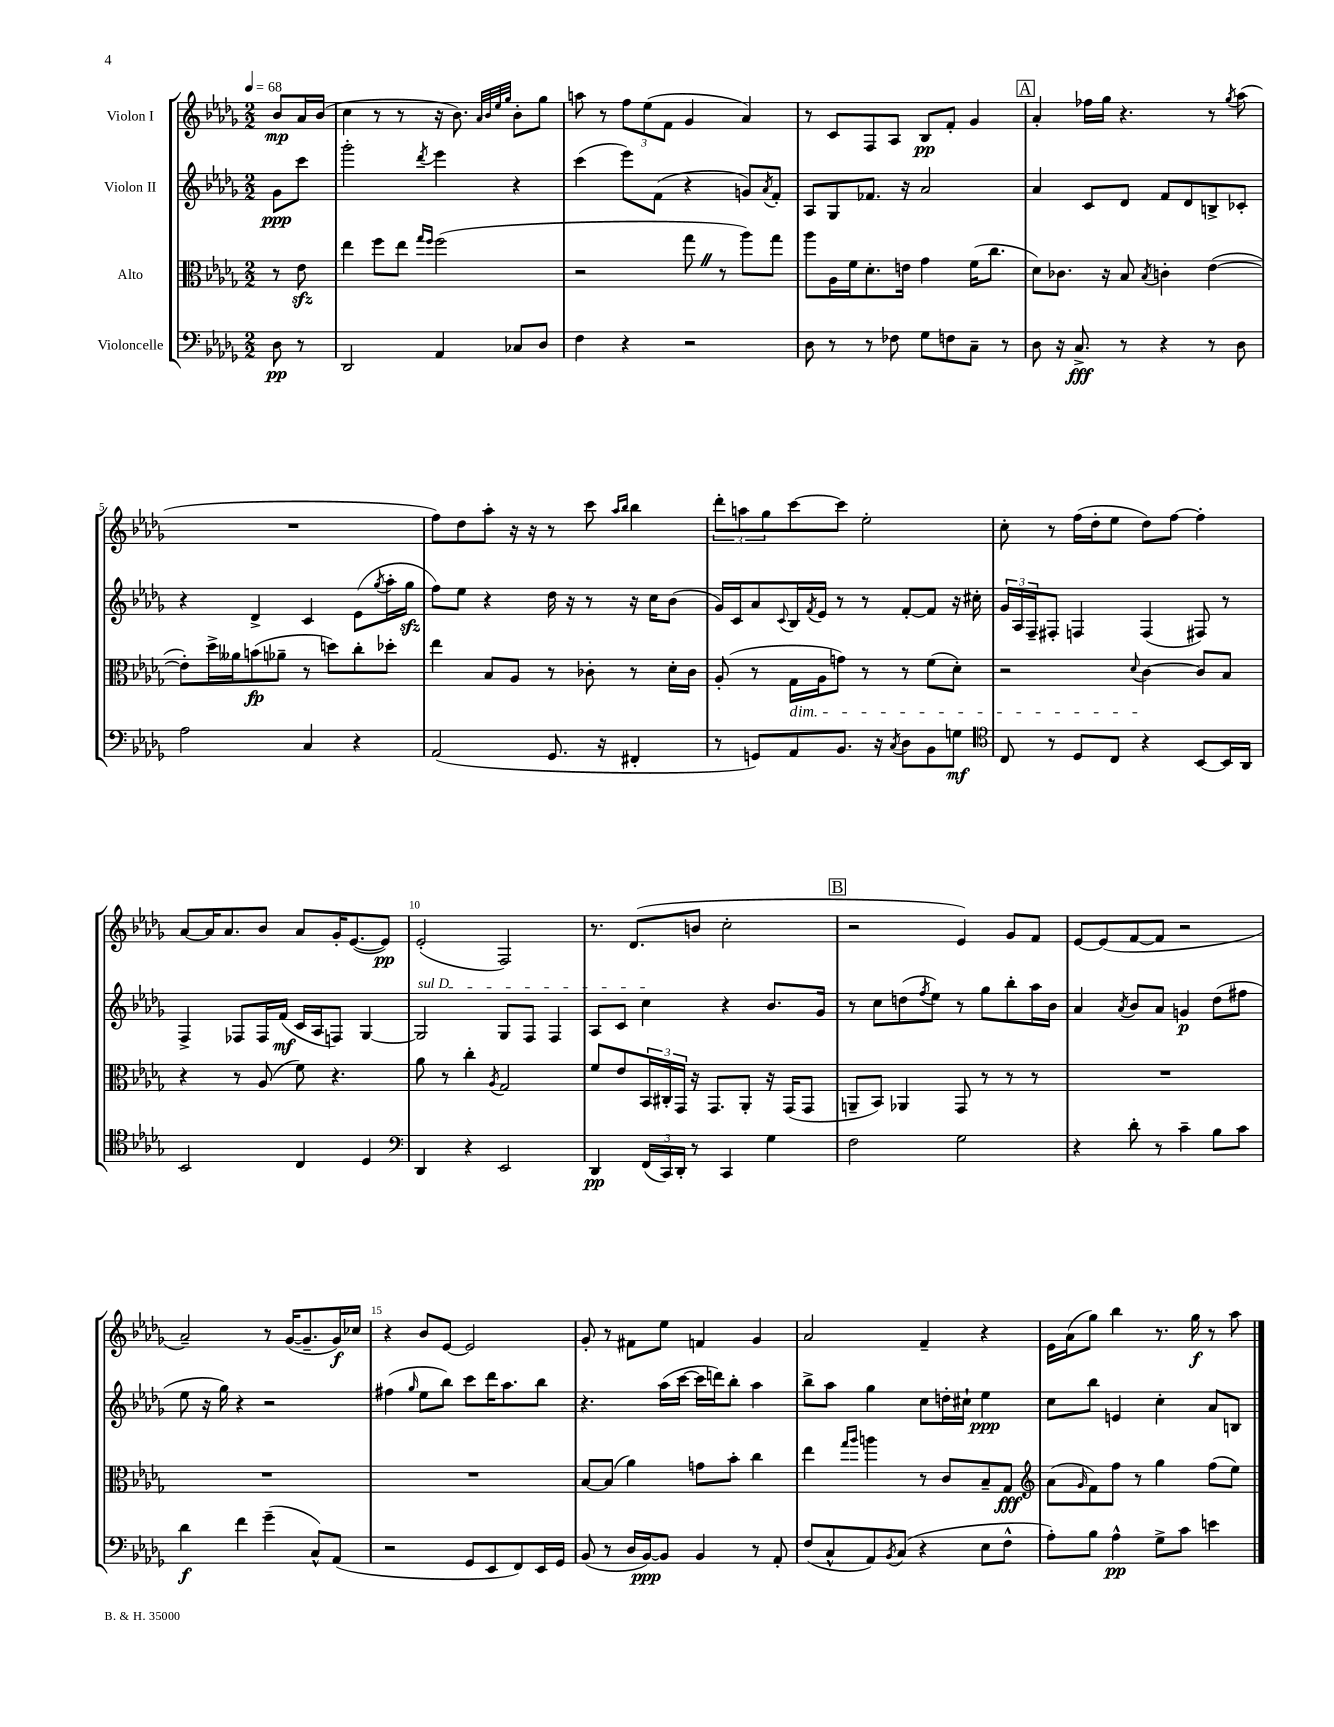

**kern	**dynam	**kern	**dynam	**kern	**dynam	**kern	**dynam
*part4	*part4	*part3	*part3	*part2	*part2	*part1	*part1
*staff4	*staff4	*staff3	*staff3	*staff2	*staff2	*staff1	*staff1
*I"Violoncelle	*	*I"Alto	*	*I"Violon II	*	*I"Violon I	*
*clefF4	*	*clefC3	*	*clefG2	*	*clefG2	*
*k[b-e-a-d-g-]	*	*k[b-e-a-d-g-]	*	*k[b-e-a-d-g-]	*	*k[b-e-a-d-g-]	*
*M2/2	*	*M2/2	*	*M2/2	*	*M2/2	*
*MM68	*	*MM68	*	*MM68	*	*MM68	*
=	=	=	=	=	=	=	=
8D-\	pp	8r	.	8g-\L	ppp	8b-/L	mp
8r	.	8e-zz\	.	8ccc\J	.	16a-/L	.
.	.	.	.	.	.	(16b-/JJ	.
=1	=1	=1	=1	=1	=1	=1	=1
2DD-/	.	4ee-\	.	2ggg-'\	.	4cc\	.
.	.	8ff\L	.	.	.	8r	.
.	.	8ee-\J	.	.	.	8r	.
.	.	16qqgg-/LL	.	.	.	.	.
.	.	16qqff/JJ	.	8qddd-/	.	.	.
4AA-/	.	(2ff\	.	4eee-\	.	16r	.
.	.	.	.	.	.	8.b-\)	.
.	.	.	.	.	.	32qqa-/LLL	.
.	.	.	.	.	.	32qqb-/	.
.	.	.	.	.	.	32qqee-/	.
.	.	.	.	.	.	32qqgg-/JJJ	.
8C-X/L	.	.	.	4r	.	8b-'\L	.
8D-/J	.	.	.	.	.	8gg-\J	.
=2	=2	=2	=2	=2	=2	=2	=2
4F\	.	2r	.	(4ccc\	.	8aan\	.
.	.	.	.	.	.	8r	.
4r	.	.	.	8eee-\L)	.	12ff\L	.
.	.	.	.	.	.	(12ee-\	.
.	.	.	.	(8f\J	.	.	.
.	.	.	.	.	.	12f\J	.
2r	.	8gg-Z\	.	4r	.	4g-/	.
.	.	8r	.	.	.	.	.
.	.	8aa-\L)	.	8gn/L)	.	4a-/)	.
.	.	.	.	8qa-/	.	.	.
.	.	8gg-\J	.	8f'/J	.	.	.
=3	=3	=3	=3	=3	=3	=3	=3
8D-\	.	8aa-\L	.	8A-/L	.	8r	.
8r	.	16A-\L	.	8G-/	.	8c/L	.
.	.	16f\J	.	.	.	.	.
8r	.	8.d-'\	.	8.f-X/J	.	8F/	.
8F-X\	.	.	.	.	.	8A-/J	.
.	.	16en\Jk	.	16r	.	.	.
8G-\L	.	4g-\	.	2a-/	.	8B-/L	pp
8Fn\	.	.	.	.	.	8f'/J	.
8C~\J	.	(16f\KL	.	.	.	4g-/	.
.	.	8.cc\J	.	.	.	.	.
8r	.	.	.	.	.	.	.
!!LO:REH:place=s1:t=A
=4	=4	=4	=4	=4	=4	=4	=4
8D-\	.	8d-\L)	.	4a-/	.	4a-'/	.
16r	.	8.c-X\J	.	.	.	.	.
8.C^/	fff	.	.	.	.	.	.
.	.	.	.	8c/L	.	16ff-X\LL	.
.	.	16r	.	.	.	16gg-\JJ	.
8r	.	8B-/	.	8d-/J	.	4.r	.
.	.	8qB-/	.	.	.	.	.
4r	.	4cn'\	.	8f/L	.	.	.
.	.	.	.	8d-/	.	.	.
8r	.	([4e-\	.	8Bn^/	.	8r	.
.	.	.	.	.	.	8qgg-/	.
8D-\	.	.	.	8c-X'/J	.	(8aa-\	.
!!LO:LB:g=z
=5	=5	=5	=5	=5	=5	=5	=5
2A-\	.	8e-'\L])	.	4r	.	1r	.
.	.	16dd-^\L	.	.	.	.	.
.	.	16a--X\J	.	.	.	.	.
.	.	(8bn\	fp	4d-^/	.	.	.
.	.	8a-X~\J	.	.	.	.	.
4C/	.	8r	.	4c/	.	.	.
.	.	8ddn\L)	.	.	.	.	.
4r	.	8cc'\	.	(8e-\L	.	.	.
.	.	.	.	8qgg-/	.	.	.
.	.	8dd-X'\J	.	16aa-'\L	.	.	.
.	.	.	.	16gg-zz\JJ	.	.	.
=6	=6	=6	=6	=6	=6	=6	=6
(2AA-/	.	4ee-\	.	8ff\L)	.	8ff\L)	.
.	.	.	.	8ee-\J	.	8dd-\	.
.	.	8B-/L	.	4r	.	8aa-'\J	.
.	.	8A-/J	.	.	.	16r	.
.	.	.	.	.	.	16r	.
8.GG-/	.	8r	.	16dd-\	.	8r	.
.	.	.	.	16r	.	.	.
.	.	8c-X'\	.	8r	.	8ccc\	.
16r	.	.	.	.	.	.	.
.	.	.	.	.	.	16qqaa-/LL	.
.	.	.	.	.	.	16qqbb-/JJ	.
4FF#X'/	.	8r	.	16r	.	4bb-\	.
.	.	.	.	16cc\KL	.	.	.
.	.	16d-'\LL	.	(8b-\J	.	.	.
.	.	16c-\JJ	.	.	.	.	.
=7	=7	=7	=7	=7	=7	=7	=7
8r	.	(8A-'/	.	16g-/LL)	.	12ddd-'\L	.
.	.	.	.	16c/J	.	.	.
.	.	.	.	.	.	12aan\	.
8GGn/L)	.	8r	.	8a-/	.	.	.
.	.	.	.	.	.	12gg-\	.
.	.	.	.	8qqc/	.	.	.
!	!	!LO:TX:b:i:t=dim.	!	!	!	!	!
8AA-/	.	16G-\LL	.	16B-/L	.	[8ccc\	.
.	.	.	.	8qf/	.	.	.
.	.	16A-\J	.	16e-/JJ	.	.	.
8.BB-/J	.	8gn\J)	.	8r	.	8ccc\J]	.
.	.	8r	.	8r	.	2ee-'\	.
16r	.	.	.	.	.	.	.
8qC/	.	.	.	.	.	.	.
8D-\L	.	8r	.	[8f'/L	.	.	.
8BB-\	.	(8f\L	.	8f/J]	.	.	.
8Gn\J	mf	8d-'\J)	.	16r	.	.	.
.	.	.	.	16cc#X'\	.	.	.
=8	=8	=8	=8	=8	=8	=8	=8
*clefC4	*	*	*	*	*	*	*
8C/	.	2r	.	24g-/LL	.	8cc'\	.
.	.	.	.	24A-/	.	.	.
.	.	.	.	24F~/J	.	.	.
8r	.	.	.	8F#X'/J	.	8r	.
8D-/L	.	.	.	4Fn/	.	(16ff\LL	.
.	.	.	.	.	.	16dd-'\J	.
8C/J	.	.	.	.	.	8ee-\J	.
.	.	8qqd-/	.	.	.	.	.
4r	.	[4c\	.	(4F/	.	8dd-\L)	.
.	.	.	.	.	.	[8ff\J	.
[8BB-/L	.	8c/L]	.	8F#X/)	.	4ff'\]	.
16BB-/L]	.	8B-/J	.	8r	.	.	.
16AA-/JJ	.	.	.	.	.	.	.
!!LO:LB:g=z
=9	=9	=9	=9	=9	=9	=9	=9
2BB-/	.	4r	.	4F^/	.	[8a-/L	.
.	.	.	.	.	.	16a-/K]	.
.	.	.	.	.	.	8.a-/	.
.	.	8r	.	8F-X/L	.	.	.
.	.	(8A-/	.	16F-/L	.	8b-/J	.
.	.	.	.	(16f/JJ	mf	.	.
4C/	.	8f\)	.	16c/LL	.	8a-/L	.
.	.	.	.	16A-/J	.	.	.
.	.	4.r	.	8Fn/J)	.	16g-'/K	.
.	.	.	.	.	.	([8.e-/	.
4D-/	.	.	.	[4G-/	.	.	.
.	.	.	.	.	.	8e-/J])	pp
=10	=10	=10	=10	=10	=10	=10	=10
*clefF4	*	*	*	*	*	*	*
!	!	!	!	!LO:TX:a:i:t=sul D	!	!	!
4DD-/	.	8a-\	.	2G-/]	.	(2e-'/	.
.	.	8r	.	.	.	.	.
4r	.	4cc'\	.	.	.	.	.
.	.	8qA-/	.	.	.	.	.
2EE-/	.	2G-/	.	8G-/L	.	2F/)	.
.	.	.	.	8F/J	.	.	.
.	.	.	.	4F/	.	.	.
=11	=11	=11	=11	=11	=11	=11	=11
4DD-/	pp	8f/L	.	8A-/L	.	8.r	.
.	.	8e-/	.	8c/J	.	.	.
.	.	.	.	.	.	(8.d-/L	.
(24FF/LL	.	24BB-/L	.	4cc\	.	.	.
24CC/)	.	24C#X'/	.	.	.	.	.
24DD-'/JJ	.	24GG-/JJ	.	.	.	.	.
8r	.	16r	.	.	.	8bn/J	.
.	.	8.GG-/L	.	.	.	.	.
4CC/	.	.	.	4r	.	2cc'\	.
.	.	8AA-'/J	.	.	.	.	.
4G-\	.	16r	.	8.b-/L	.	.	.
.	.	(16GG-/KL	.	.	.	.	.
.	.	8GG-/J	.	.	.	.	.
.	.	.	.	16g-/Jk	.	.	.
!!LO:REH:place=s1:t=B
=12	=12	=12	=12	=12	=12	=12	=12
2F\	.	8AAn~/L	.	8r	.	2r	.
.	.	8BB-/J)	.	8cc\L	.	.	.
.	.	4AA-X/	.	(8ddn\	.	.	.
.	.	.	.	8qff/	.	.	.
.	.	.	.	8ee-\J)	.	.	.
2G-\	.	8GG-/	.	8r	.	4e-/)	.
.	.	8r	.	8gg-\L	.	.	.
.	.	8r	.	8bb-'\	.	8g-/L	.
.	.	8r	.	16aa-\L	.	8f/J	.
.	.	.	.	16b-\JJ	.	.	.
=13	=13	=13	=13	=13	=13	=13	=13
4r	.	1r	.	4a-/	.	[8e-/L	.
.	.	.	.	.	.	(8e-/]	.
.	.	.	.	8qa-/	.	.	.
8d-'\	.	.	.	8b-/L	.	[8f/	.
8r	.	.	.	8a-/J	.	8f/J]	.
4c~\	.	.	.	4gn/	p	2r	.
8B-\L	.	.	.	(8dd-\L	.	.	.
8c\J	.	.	.	8ff#X\J	.	.	.
!!LO:LB:g=z
=14	=14	=14	=14	=14	=14	=14	=14
4d-\	f	1r	.	8ee-\	.	2a-~/)	.
.	.	.	.	16r	.	.	.
.	.	.	.	16gg-\)	.	.	.
4f\	.	.	.	4r	.	.	.
(4g-~\	.	.	.	2r	.	8r	.
.	.	.	.	.	.	([16g-/KL	.
.	.	.	.	.	.	8.g-~/]	.
8C^^/L)	.	.	.	.	.	.	.
(8AA-/J	.	.	.	.	.	16g-/L)	f
.	.	.	.	.	.	16cc-X/JJ	.
=15	=15	=15	=15	=15	=15	=15	=15
2r	.	1r	.	(4ff#X\	.	4r	.
.	.	.	.	16qqgg-/	.	.	.
.	.	.	.	8ee-\L	.	8b-/L	.
.	.	.	.	8bb-\J)	.	[8e-/J	.
8GG-/L	.	.	.	8ccc\L	.	2e-/]	.
8EE-/	.	.	.	16ddd-\K	.	.	.
.	.	.	.	8.aa-\	.	.	.
8FF/)	.	.	.	.	.	.	.
16EE-/L	.	.	.	8bb-\J	.	.	.
16GG-/JJ	.	.	.	.	.	.	.
=16	=16	=16	=16	=16	=16	=16	=16
(8BB-/	.	[8B-/L	.	4.r	.	8g-'/	.
8r	.	(8B-/J]	.	.	.	8r	.
16D-/LL	.	4a-\)	.	.	.	8f#X\L	.
[16BB-/J)	ppp	.	.	.	.	.	.
8BB-/J]	.	.	.	(16aa-\LL	.	8ee-\J	.
.	.	.	.	[16ccc\JJ	.	.	.
4BB-/	.	8gn\L	.	16ccc\LL]	.	4fn/	.
.	.	.	.	16dddn\J)	.	.	.
.	.	8b-'\J	.	8bb-'\J	.	.	.
8r	.	4cc\	.	4aa-\	.	4g-/	.
8AA-'/	.	.	.	.	.	.	.
=17	=17	=17	=17	=17	=17	=17	=17
(8F/L	.	4ee-\	.	8bb-^\L	.	2a-/	.
8C^^/	.	.	.	8aa-\J	.	.	.
.	.	16qqgg-/LL	.	.	.	.	.
.	.	16qqaa-/JJ	.	.	.	.	.
8AA-/)	.	4aan\	.	4gg-\	.	.	.
8qBB-/	.	.	.	.	.	.	.
(8C/J	.	.	.	.	.	.	.
4r	.	8r	.	8cc\L	.	4f~/	.
.	.	8c/L	.	16ddn'\L	.	.	.
.	.	.	.	16cc#X`\JJ	.	.	.
8E-\L	.	8B-~/	.	4ee-\	ppp	4r	.
8F^^\J	.	8G-/J	fff	.	.	.	.
=18	=18	=18	=18	=18	=18	=18	=18
*	*	*clefG2	*	*	*	*	*
8A-'\L)	.	(8a-\L	.	8cc\L	.	16e-\LL	.
.	.	.	.	.	.	(16a-\J	.
.	.	16qqg-/	.	.	.	.	.
8B-\J	.	8f\)	.	8bb-\J	.	8gg-\J)	.
4A-^^\	pp	8ff\J	.	4en/	.	4bb-\	.
.	.	8r	.	.	.	.	.
8G-^\L	.	4gg-\	.	4cc'\	.	8.r	.
8c\J	.	.	.	.	.	.	.
.	.	.	.	.	.	16gg-\	f
4en\	.	(8ff\L	.	8a-/L	.	8r	.
.	.	8ee-\J)	.	8Bn/J	.	8aa-\	.
==	==	==	==	==	==	==	==
*-	*-	*-	*-	*-	*-	*-	*-
